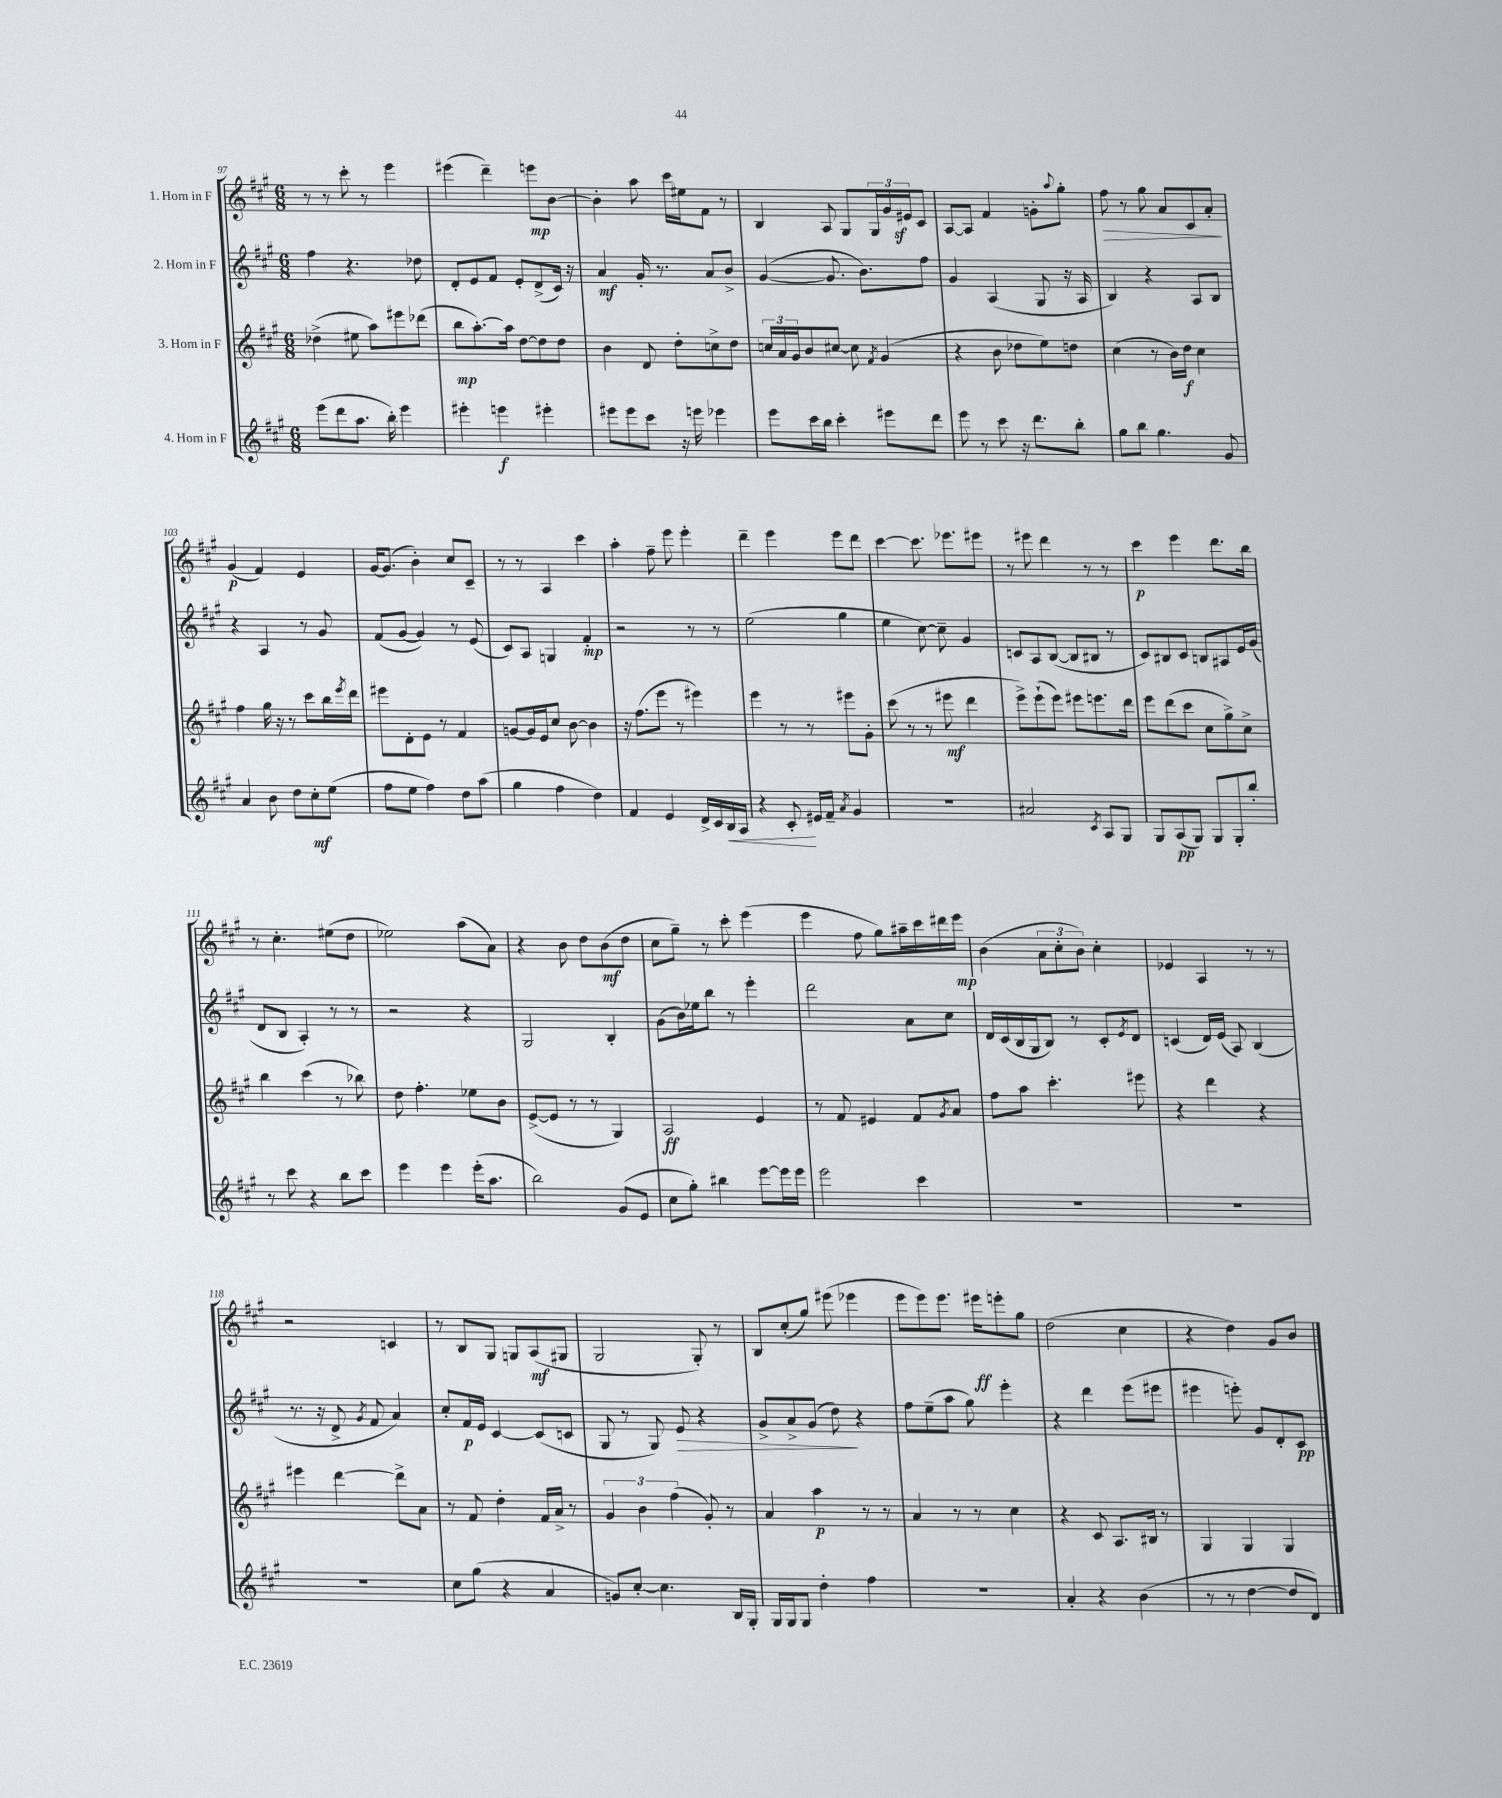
<<
\new StaffGroup <<
\new Staff = "s0" \with { instrumentName = "1. Horn in F" } {
    \clef treble \key a \major \numericTimeSignature \time 6/8
    r8 r8 cis'''8-. r8 e'''4 |
    eis'''4( d'''4--) e'''8\mp b'8~ |
    b'4-. a''8 cis'''16 eis''16 fis'8 r8 |
    b4 a8 gis8 \tuplet 3/2 { gis16 gis'16 eis'16\sf } cis'8 |
    a8~ a8 fis'4 g'8-. \appoggiatura { a''8 } gis''8-. |
    fis''8\> r8 gis''8 a'8 cis'8 a'8-.\! |
    gis'4\p( fis'4) e'4 |
    gis'16~ gis'8.( b'4-.) cis''8 cis'8-- |
    r8 r8 a4 cis'''4 |
    a''4-. fis''8-- e'''8 e'''4-. |
    d'''4-- e'''4 e'''8 d'''8 |
    cis'''4~ cis'''8. ees'''8. eis'''8 |
    r8 eis'''8 d'''4 r8 r8 |
    cis'''4\p e'''4 d'''8. b''16 |
    r8 cis''4.-. eis''8( d''8 |
    ees''2) a''8( a'8) |
    r4 b'8 d''8 b'8\mf( d''8 |
    cis''8 gis''8--) r8 cis'''8-. e'''4( |
    e'''4 fis''8 gis''8) ais''16-- cis'''16 dis'''16 e'''16\mp |
    b'4( \tuplet 3/2 { a'8 cis''8-. b'8) } cis''4-. |
    ees'4 a4 r8 r8 |
    r2 c'4 |
    r8 b8 gis8 g8 a8\mf( gis8 |
    gis2 gis8-.) r8 |
    b8 cis''8-.( gis''8) eis'''8( ees'''4 |
    e'''8 e'''8) e'''8. eis'''16\ff e'''8-. gis''8 |
    d''2( cis''4 |
    r4 d''4) gis'8 b'8 \bar "|." |
}
\new Staff = "s1" \with { instrumentName = "2. Horn in F" } {
    \clef treble \key a \major \numericTimeSignature \time 6/8
    fis''4 r4. des''8 |
    d'8-. e'8 fis'8 e'8-. d'8->( cis'16) r16 |
    a'4\mf gis'16-. r8. a'8 b'8-> |
    gis'4~( gis'8. b'8.) fis''8 |
    gis'4 a4( gis8 r16 a16 |
    b4) r4 a8 b8 |
    r4 a4 r8 gis'8 |
    fis'8( gis'8~ gis'4) r8 e'8( |
    cis'8) a8 g4 fis'4-.\mp |
    r2 r8 r8 |
    e''2( gis''4 |
    e''4 cis''8~) cis''8-- gis'4 |
    c'8 a8 b8~( b8 bis8 r8 |
    cis'8) bis8 cis'8 b8 ais8 e'16 gis'16( |
    d'8 b8 a4-.) r8 r8 |
    r2 r4 |
    gis2 b4-. |
    gis'8( b'16) ees''16 b''8 r8 e'''4-. |
    d'''2 a'8 cis''8 |
    d'16 cis'16( b16 gis16 b8) r8 cis'8-. \acciaccatura { e'8 } d'8 |
    c'4( d'16) e'16( a8) b4( |
    r8. r16 d'8-> \acciaccatura { gis'8 } fis'8 a'4) |
    cis''8-. fis'16\p e'16 cis'4~ cis'8( c'8 |
    gis8 r8 gis8) e'8\> r4 |
    gis'8-> a'8-> gis'8( d''8\!) r4 |
    fis''8 e''8--( a''8 gis''8) e'''4-. |
    r4 d'''4 e'''8( eis'''8 |
    eis'''4 e'''8-.) gis'8 d'8-. cis'8\pp \bar "|." |
}
\new Staff = "s2" \with { instrumentName = "3. Horn in F" } {
    \clef treble \key a \major \numericTimeSignature \time 6/8
    des''4->( eis''8 a''8) eis'''8 des'''8( |
    b''8\mp a''8.~-.) a''16 d''8~ d''8 d''8 |
    b'4 d'8 d''8-. c''8-> d''8 |
    \tuplet 3/2 { c''16 a'16 gis'16 } b'8 cis''8~ cis''8 \acciaccatura { fis'8 } gis'4( |
    r4 b'8 des''8 e''8) d''8 |
    cis''4( r8 b'16) d''16\f cis''4 |
    fis''4 gis''16 r16 r8 cis'''8 b''16 \acciaccatura { e'''8 } d'''16 |
    eis'''8 d'8-. e'8 r8 fis'4 |
    g'8~ g'16 e'16 cis''8 b'8~ b'4 |
    r16 fis''8.( e'''8 r8 eis'''4) |
    e'''4 r8 r8 eis'''8 gis'8-. |
    cis'''8( r8 r8 eis'''8\mf d'''4 |
    e'''8->) e'''8-!( e'''8) eis'''8 e'''8. d'''16 |
    e'''8 d'''8( cis'''8 cis''8 gis''8->) cis''8-> |
    b''4 cis'''4( r8 bes''8) |
    d''8 fis''4.-. ees''8 b'8 |
    e'8~->( e'8 r8 r8 gis4) |
    a2\ff e'4 |
    r8 fis'8 eis'4 fis'8 \acciaccatura { gis'8 } a'8 |
    fis''8 a''8 cis'''4.-. eis'''8 |
    r4 d'''4 r4 |
    eis'''4 d'''4~ d'''8-> a'8 |
    r8 fis'8 d''4-. fis'16 a'16-> r8 |
    \tuplet 3/2 { gis'4 b'4 fis''4( } gis'8-.) r8 |
    a'4 a''4\p r8 r8 |
    a'4 r8 r8 cis''4 |
    r4 cis'8 a8. bis16 r8 |
    gis4 gis4 gis4 \bar "|." |
}
\new Staff = "s3" \with { instrumentName = "4. Horn in F" } {
    \clef treble \key a \major \numericTimeSignature \time 6/8
    e'''8( d'''8 a''8. b''16-.) e'''4 |
    eis'''4-. e'''4\f eis'''4-. |
    eis'''8 eis'''8 cis'''8 r16 e'''16 ees'''4 |
    e'''8 cis'''16 b''16 cis'''4-. eis'''8 d'''8 |
    e'''8 r8 cis'''8 r16 d'''8. b''8-. |
    gis''8 b''8 gis''4. gis'8 |
    a'4 b'8 d''8 cis''8-.\mf e''8( |
    fis''8 e''8 fis''4) d''8 a''8( |
    gis''4 fis''4 d''4) |
    fis'4 e'4 d'16-> cis'16 b16\< a16 |
    r4 cis'8-.\! eis'16 fis'16-- \acciaccatura { a'8 } gis'4 |
    R2. |
    ais'2 \acciaccatura { cis'8 } a8 gis8 |
    gis8 a8\pp( gis8) gis8 gis8-. b''8-. |
    r8 cis'''8 r4 b''8 cis'''8 |
    e'''4 e'''4 e'''16-.( a''8. |
    b''2) gis'8( e'8 |
    cis''8 gis''8-.) bis''4 e'''8~ e'''16 e'''16 |
    e'''2 cis'''4 |
    R2. |
    R2. |
    R2. |
    cis''8 gis''8( r4 a'4 |
    g'8) cis''8~-. cis''4. b16 gis16-. |
    gis16 gis16 gis8 d''4-. fis''4 |
    R2. |
    a'4-. r4 b'4( |
    r8 r8 d''4~ d''8 d'8) \bar "|." |
}
>>
>>
\layout { \context { \Score currentBarNumber = #97 } }
